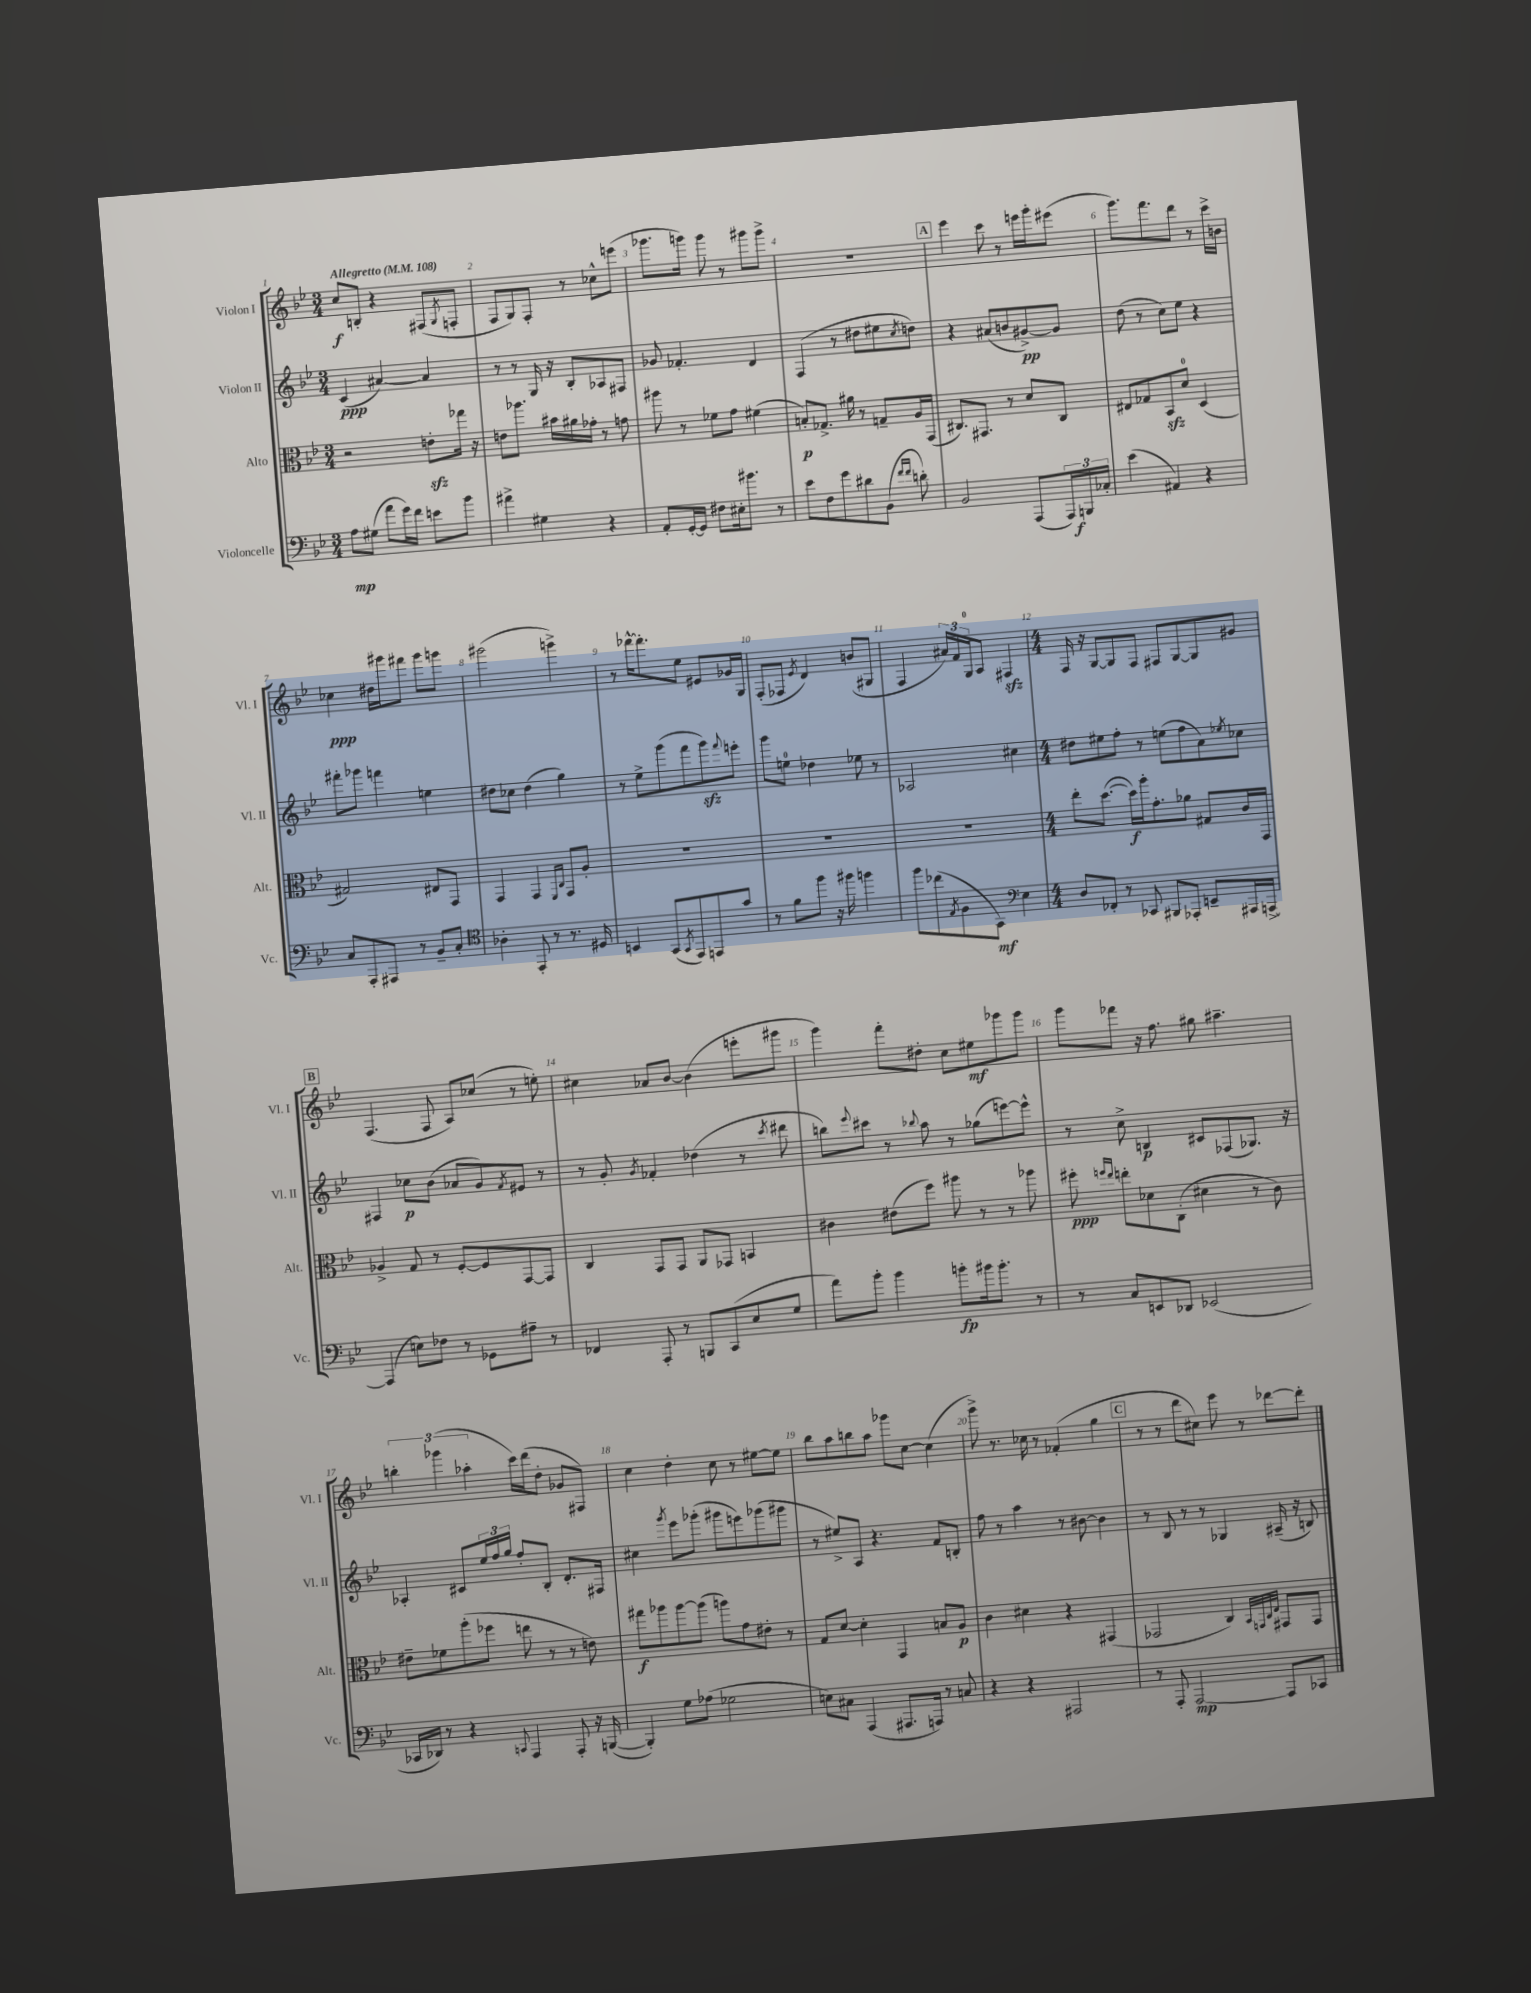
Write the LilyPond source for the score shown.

<<
\new StaffGroup <<
\new Staff = "s0" \with { instrumentName = "Violon I" shortInstrumentName = "Vl. I" } {
    \clef treble \key bes \major \numericTimeSignature \time 3/4 \tempo "Allegretto" 4 = 108
    c''8\f b8-. r4 fis8( \acciaccatura { g8 } f8-. |
    f8 g8) f8-. r8 ces''8-^ e'''8( |
    ges'''8. g'''16) g'''8 r8 gis'''8 gis'''8-> |
    R2. |
    \mark \markup { \box "A" } ees'''4 c'''8 r8 e'''16 g'''16-. eis'''8( |
    g'''8.) f'''8. d'''8 r8 c'''16-> b'16 |
    ces''4\ppp dis''16 gis'''16 fis'''8 gis'''8 g'''8 |
    gis'''2( g'''4->) |
    r8 fes'''16~-^ fes'''8.-. ees''8 eis'8 ges'16 g16 |
    f8-.( fes8 \acciaccatura { ees'8 } d'4) b'8( gis8 |
    f4 \tuplet 3/2 { ais'16) f'16 g16-0 } a8 fis4\sfz |
    \numericTimeSignature \time 4/4 f16 r16 g8~ g8 f8 fis8 g8~ g8 gis'8 |
    \mark \markup { \box "B" } f4.( f8 a8) ces''8( r8 e''8-.) |
    cis''4 aes'8 bes'8~ bes'4( e'''8-. gis'''8 |
    g'''4) f'''8-. dis''8-. c''8 eis''8\mf ges'''8 ges'''8 |
    g'''8 fes'''8 r16 f''8. gis''8 ais''4.-- |
    \tuplet 3/2 { b''4-. ges'''4( aes''4-. } c'''16) d'''16( d''8-. ges'8 fis8) |
    c''4 d''4-. c''8 r8 eis''8~ eis''8 |
    bes''8 a''8 b''8 a''8 ges'''8 c''8~ c''4( |
    g'''8->) r8. ces''16 r8 fes'4-.( g''4 |
    \mark \markup { \box "C" } r8 r8 d'''8 cis''8) ees'''8 r8 des'''8~ des'''8-. \bar "|." |
}
\new Staff = "s1" \with { instrumentName = "Violon II" shortInstrumentName = "Vl. II" } {
    \clef treble \key bes \major \numericTimeSignature \time 3/4
    c'4\ppp( ais'4~) ais'4 |
    r8 r8 g16 r16 bes8-. aes8 fis8 |
    ges'8 fes'4.-. d'4 |
    f4( r8 dis''8 eis''8 \acciaccatura { c''8 } d''8) |
    \mark \markup { \box "A" } r4 ais'8( b'8 gis'8~->\pp) gis'8 |
    d''8( r8 c''8) ees''8 r4 |
    fis'''8-. ges'''8 f'''4 e''4 |
    dis''8 ces''8 dis''4( g''4) |
    r8 ees''8-> g'''8( f'''8 g'''8\sfz) \appoggiatura { f'''8 } e'''8-. |
    g'''8 e''8-0 des''4 ees''8 r8 |
    aes2 cis''4 |
    \numericTimeSignature \time 4/4 dis''8 eis''8 f''8-. r8 e''8( f''8 a'8) \acciaccatura { ees''8 } ces''8 |
    \mark \markup { \box "B" } fis4 ces''8\p bes'8( aes'8 g'8) \acciaccatura { f'8 } eis'8 r8 |
    r8 g'8-. \acciaccatura { g'8 } fes'4-. des''4( r8 \acciaccatura { c'''8 } dis'''8 |
    b''8) \appoggiatura { ees'''8 } cis'''8 r8 \appoggiatura { bes''8 } a''8 r8 ges''8( e'''8~) e'''8-^ |
    r8 c''8-> b4\p cis'8 fes8( ges8.) r16 |
    aes4-. cis'8 \tuplet 3/2 { ees''16 f''16 g''16 } f''8-. bes8-. d'8.-. fis16 |
    cis''4 \acciaccatura { g'''8 } ees'''8 ges'''8-.( gis'''8 e'''8) ges'''8( gis'''8 |
    r8 eis''8->) a8 r4. f'8 b8-. |
    f''8 r8 a''4 r8 bis'8~ bis'4 |
    \mark \markup { \box "C" } r8 bes8 r8 r8 ges4 ais16--( r16 b8) \bar "|." |
}
\new Staff = "s2" \with { instrumentName = "Alto" shortInstrumentName = "Alt." } {
    \clef alto \key bes \major \numericTimeSignature \time 3/4
    r2 e'8-.\sfz ges''16 r16 |
    e'8 aes''8. bis'16 ais'16 ges'16-. r8 g'8 |
    ais''8 r8 fes'8 g'8 fis'4( |
    b8-.\p) ges8.-> ais'16 r8 g8-- a16 g,16( |
    \mark \markup { \box "A" } cis8.) gis,8. r8 d'8 cis8 |
    eis8 ges8 bes,8\sfz d'8-0 d4( |
    gis2) eis8 g,8 |
    g,4 g,4 \grace { f,16 c16 } g,8 a8-. |
    R2. |
    R2. |
    R2. |
    \numericTimeSignature \time 4/4 ees''8-. d''8.~( d''16\f) a''16-. g'8.-. aes'8 gis8 c'16 g,16 |
    \mark \markup { \box "B" } aes4-> g8 r8 f8~-. f8 g,8~ g,8 |
    c4 g,8 g,8 a,8 ges,8 b,4 |
    cis'4 eis'8( f''8) ais''8 r8 r8 aes''8 |
    fis''8-.\ppp \grace { f''16 ees''16 } e''8-. des'8 c8-.( dis'4 r8 c'8) |
    eis'8-- fes'8 a''8-.( fes''8 e''8 r8 r8 e'8) |
    gis''8\f aes''8 aes''8~ aes''8( a''8) g'8 eis'8-. r8 |
    g8 d'8~ d'4-. g,4 b8 a8\p |
    c'4 dis'4 r4 gis,4( |
    \mark \markup { \box "C" } ges,2 c4) \grace { bes,32 g,32 c32 ees32 } gis,8 gis,8 \bar "|." |
}
\new Staff = "s3" \with { instrumentName = "Violoncelle" shortInstrumentName = "Vc." } {
    \clef bass \key bes \major \numericTimeSignature \time 3/4
    a8\mp gis8( a'8 g'16) f'16 e'8 bes'8 |
    ais'4-> gis4 r4 |
    a,8-. g,16~-. g,16 fis8 eis16-. bis'8. r8 |
    ees'8 f8 g'8 dis'8 bes,8( \grace { f'16 f'16 } d'8-.) |
    \mark \markup { \box "A" } bes,2 a,,8( \tuplet 3/2 { a,,16) b,,16\f ces16-. } |
    ees'4( ais,4) r4 |
    c8 a,,8-. ais,,8 r8 bes,8-- c8-. |
    \clef tenor aes4-. ees,8-. r8 r8. dis16 |
    b,4 g,8( \acciaccatura { g,8 } ees,8) e,8 g'8 |
    r8 f'8 f''8 r16 fis''16 f''4 |
    f''8 ces''8( \acciaccatura { ees8 } f8 g,8\mf) \clef bass ees4 |
    \numericTimeSignature \time 4/4 d8 fes,8-. r8 ces,8 bis,,8 aes,,8-. e,8-- ais,,16 a,,16~-> |
    \mark \markup { \box "B" } a,,4( e8) fes8 r8 ges,8 ais8-- r8 |
    fes,4 a,,8-. r8 b,,8 c,8( ees8 g8 |
    a'8) bes'8-. bes'4 b'8-.\fp bis'16 bis'8.-. r8 |
    r8 c8 e,8 des,8 ees,2( |
    ces,16 des,16) r8 r4 \appoggiatura { c,8 } a,,4 a,,8-. r16 b,,16~( |
    b,,4-.) g8 aes8( ges2 |
    e8) cis8 a,,4( ais,,8. a,,16) r8 c8 |
    r4 r4 ais,,2 |
    \mark \markup { \box "C" } r8 a,,8-. a,,2~\mp a,,8 ces,8 \bar "|." |
}
>>
>>
\layout { \context { \Score \override BarNumber.break-visibility = ##(#f #t #t) barNumberVisibility = #all-bar-numbers-visible } }
